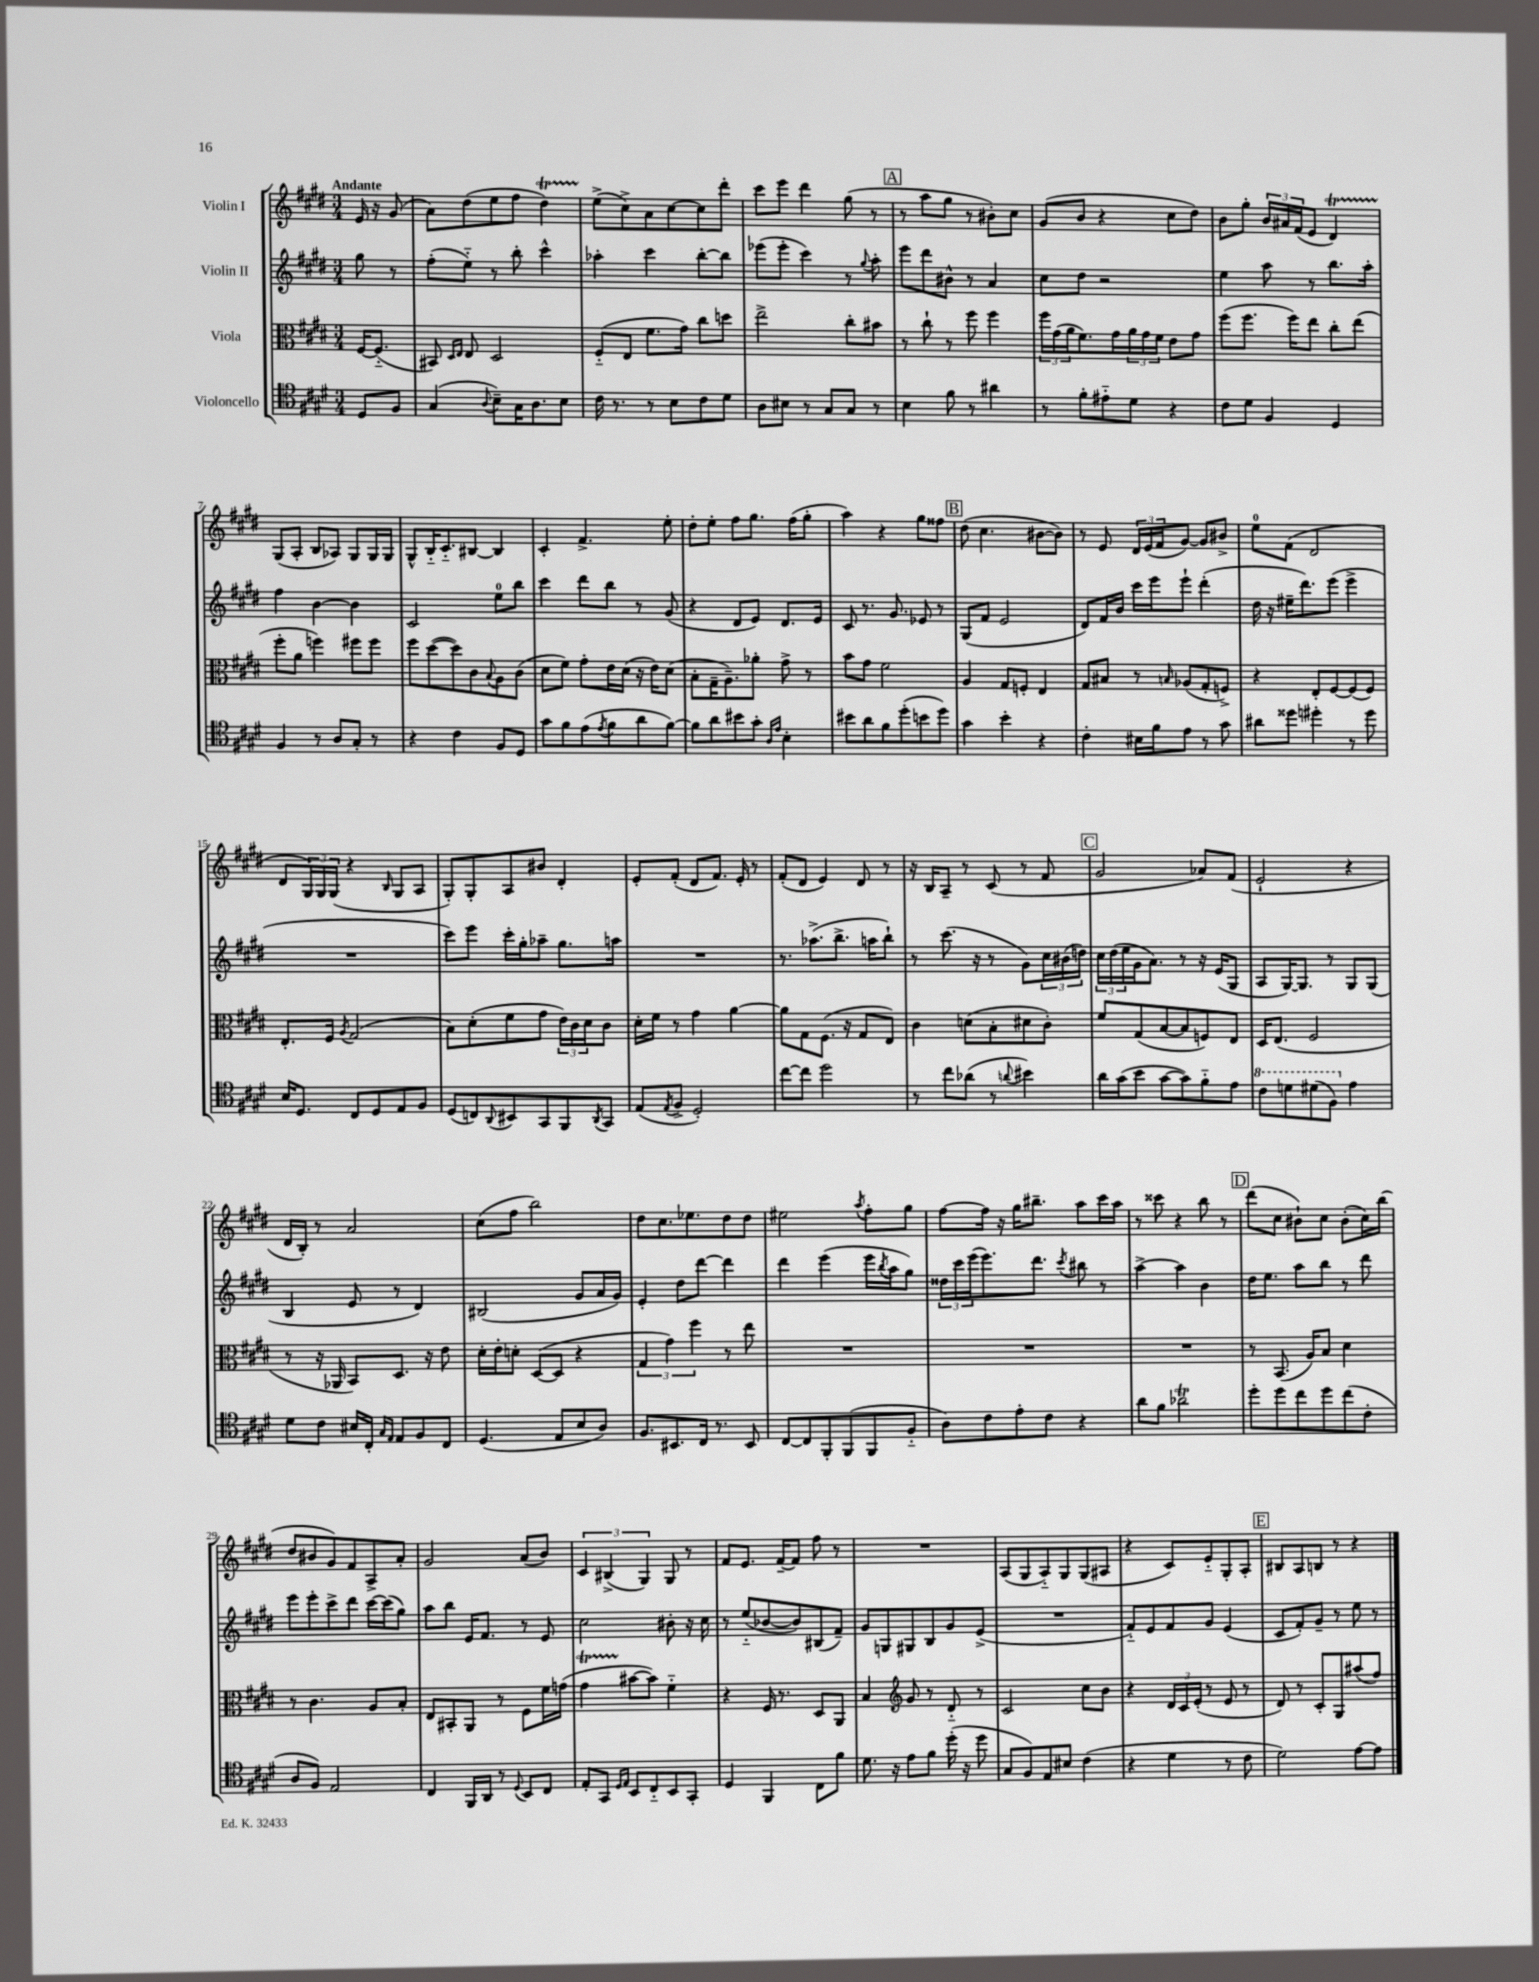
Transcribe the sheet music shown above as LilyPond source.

<<
\new StaffGroup <<
\new Staff = "s0" \with { instrumentName = "Violin I" } {
    \clef treble \key e \major \numericTimeSignature \time 3/4 \partial 4 \tempo "Andante"
    e'16 r16 gis'8( |
    a'8) dis''8( e''8 fis''8 dis''4\startTrillSpan) |
    e''8->\stopTrillSpan( cis''8->) a'8 cis''8~ cis''8 dis'''8-. |
    cis'''8 e'''8 dis'''4 gis''8( r8 |
    \mark \markup { \box "A" } r8 a''8 gis''8 r8 bis'8-.) cis''8 |
    gis'8( b'8 r4 cis''8 dis''8) |
    b'8 gis''8-. \tuplet 3/2 { b'16 ais'16 fis'16( } e'8 dis'4\startTrillSpan) |
    gis8\stopTrillSpan( a8-. b8 aes8) gis8 gis16 gis16 |
    gis8-^ b16-_ cis'8.-_ bis8~ bis4 |
    cis'4-. fis'4.-> e''8-. |
    dis''8-. e''8-. fis''8 gis''8. fis''16( gis''8-. |
    a''4) r4 gis''8 fisis''8 |
    \mark \markup { \box "B" } dis''8( cis''4. bis'8~ bis'8) |
    r8 e'8 \tuplet 3/2 { dis'16 e'16( fis'16 } gis'8~) gis'8 bis'8-> |
    e''8-0 fis'8( dis'2 |
    dis'8 \tuplet 3/2 { gis16) gis16 gis16( } r4 \grace { b16 } gis8 a8 |
    gis8-.) gis8-. a8 bis'8 dis'4-. |
    e'8-. fis'8-.( dis'8 fis'8.) e'16-. r8 |
    fis'8-.( dis'8 e'4) dis'8 r8 |
    r16 b16 a8-- r8 cis'8( r8 fis'8 |
    \mark \markup { \box "C" } gis'2 aes'8) fis'8( |
    e'2-! r4 |
    dis'16 b16-.) r8 a'2 |
    cis''8( fis''8 b''2) |
    dis''8 cis''8. ees''8. dis''8 dis''8 |
    eis''2 \acciaccatura { a''8 } fis''8-. gis''8 |
    fis''8~ fis''16 r16 gis''16 bis''8.-- a''8 cis'''16 a''16 |
    r8 cisis'''8 r4 b''8 r8 |
    \mark \markup { \box "D" } dis'''8( cis''8 bis'8-!) cis''8 bis'8-.( cis''16) b''16( |
    dis''8 bis'8 gis'8) fis'8 a8-> a'8-. |
    gis'2 a'8( b'8) |
    \tuplet 3/2 { cis'4 bis4->( gis4) } gis8 r8 |
    fis'8 e'8. fis'16~-- fis'8 fis''8 r8 |
    R2. |
    a8( gis8 a8-_) gis8 gis8( ais8 |
    r4 cis'8) e'8-_ gis8-. a8-. |
    \mark \markup { \box "E" } bis8 a8 b8 r8 r4 \bar "|." |
}
\new Staff = "s1" \with { instrumentName = "Violin II" } {
    \clef treble \key e \major \numericTimeSignature \time 3/4 \partial 4
    gis''8 r8 |
    fis''8-.( e''8-_) r8 b''8-. cis'''4-^ |
    aes''4-. cis'''4 b''8~-. b''8 |
    ees'''8( ees'''8-. cis'''4) r8 \appoggiatura { gis''8 } a''8-. |
    \mark \markup { \box "A" } e'''8 dis'''8 bis'8-^ r8 a'4 |
    cis''8 dis''8 r2 |
    e''4 a''8 r8 b''8. a''16-. |
    fis''4 b'4~ b'4 |
    cis'2 e''8-0 b''8 |
    cis'''4 dis'''8 b''8 r8 gis'8( |
    r4 dis'8 e'8) dis'8. e'16 |
    cis'8 r8. gis'8. ees'8 r8 |
    \mark \markup { \box "B" } gis8( fis'8 e'2 |
    dis'8) fis'16 b'16 cis'''16 e'''16 e'''8-! dis'''4-.( |
    dis''16 r16 eis''16-- dis'''8.) e'''8( e'''4-> |
    R2. |
    cis'''8) e'''8 cis'''16-. gis''16-. aes''8-- gis''8. a''16 |
    R2. |
    r8. aes''8.->( b''8.-> a''16 b''8-!) |
    r8 cis'''8.( r16 r8 gis'8) \tuplet 3/2 { cis''16 bis'16( d''16) } |
    \mark \markup { \box "C" } \tuplet 3/2 { cis''16 dis''16( e''16 } gis'16 a'8.) r8 r16 e'16( gis8 |
    a8 gis16~) gis8. r8 gis8 gis8( |
    b4 e'8 r8 dis'4) |
    bis2( gis'8 a'16 gis'16) |
    e'4-. dis''8 dis'''8~ dis'''4 |
    dis'''4 e'''4( e'''16 \acciaccatura { b''8 } a''16 gis''8) |
    \tuplet 3/2 { disis''16 cis'''16 e'''16( } e'''8.) dis'''8. \acciaccatura { cis'''8 } bis''8 r8 |
    a''4~-> a''4 b'4 |
    \mark \markup { \box "D" } dis''16 e''8. a''8 b''8 r8 dis'''8 |
    e'''8 e'''8-. cis'''8-> dis'''8 cis'''16~ cis'''16( gis''8) |
    a''8 b''8 e'16 fis'8. r8 e'8 |
    cis''2 bis'8-. r16 cis''16 |
    r8 e''8-_( bes'8~ bes'8) bis8( fis'8--) |
    gis'8 g8 gis8 b8 gis'8 e'8->( |
    R2. |
    fis'8-_) e'8 fis'8 gis'8 e'4( |
    \mark \markup { \box "E" } cis'8 fis'8-.) gis'8-- r8 e''8 r8 \bar "|." |
}
\new Staff = "s2" \with { instrumentName = "Viola" } {
    \clef alto \key e \major \numericTimeSignature \time 3/4 \partial 4
    fis16~ fis8.-_( |
    bis,8) \grace { dis16 e16 } e8 dis2 |
    fis8-_( e8 fis'8. gis'16) cis''8 d''8 |
    e''2-> cis''8-. bis'8 |
    \mark \markup { \box "A" } r8 cis''8-! r8 fis''8 fis''4 |
    \tuplet 3/2 { fis''16 gis'16( a'16 } fis'8.) gis'16 \tuplet 3/2 { a'16 gis'16 fis'16 } e'8 gis'8 |
    fis''8( fis''8. fis''16) e''8 cis''8-. e''8( |
    fis''8-. a'8 f''4) fis''8 fis''8 |
    fis''8 dis''8~( dis''8) cis'8 \appoggiatura { b8 } a8 cis'8( |
    dis'8 fis'8) gis'8-. e'16 dis'16( r16 e'16) dis'8( |
    b8-. gis16-- a8.--) aes'8-. gis'8-> r8 |
    b'8 gis'8 fis'2 |
    \mark \markup { \box "B" } a4 gis8 f8-. e4 |
    gis8 bis8 r8 \grace { b16 } aes8( gis8-. f8->) |
    r4 e8-. fis8~ fis8( fis8) |
    e8.-. fis16 \acciaccatura { a8 } gis2( |
    b8) dis'8-.( fis'8 gis'8 \tuplet 3/2 { e'16) cis'16 dis'16 } cis'8 |
    dis'16-. fis'16 r8 gis'4 a'4~ |
    a'8 gis8 fis8.( r16 gis8 e8) |
    cis'4 d'8( b8-. dis'8 cis'8-.) |
    \mark \markup { \box "C" } fis'8 gis8( b8~ b8 f8) e8 |
    dis16 e8.( fis2 |
    r8 r16 aes,16 b,8) dis8. r16 e'8 |
    dis'16-. e'16-. d'8-. dis8~( dis8 r4 |
    \tuplet 3/2 { gis4 gis'4) fis''4 } r8 e''8 |
    R2. |
    R2. |
    R2. |
    \mark \markup { \box "D" } r8 b,8.( a16) b8 dis'4 |
    r8 cis'4. a8 b8-. |
    e8 bis,8-. a,8 r8 fis8 fis'16 g'16( |
    gis'4\startTrillSpan bis'8~\stopTrillSpan bis'8) fis'4-_ |
    r4 fis16 r8. dis8 a,8 |
    b4 \clef treble gis'8 r8 dis'8-_ r8 |
    cis'2 cis''8 b'8 |
    r4 \tuplet 3/2 { dis'16 cis'16 e'16-.( } r8 e'8 r8 |
    \mark \markup { \box "E" } dis'8) r8 cis'8-. gis8 ais''8( fis''8) \bar "|." |
}
\new Staff = "s3" \with { instrumentName = "Violoncello" } {
    \clef tenor \key e \major \numericTimeSignature \time 3/4 \partial 4
    dis8 fis8 |
    gis4( \appoggiatura { a8 } b8--) gis16 a8. b8 |
    cis'16 r8. r8 b8 cis'8 dis'8 |
    a8 bis8 r8 gis8 gis8 r8 |
    \mark \markup { \box "A" } b4 fis'8 r8 ais'4 |
    r8 fis'8-. eis'8-_ dis'8 r4 |
    cis'8 dis'8 fis4 dis4 |
    fis4 r8 a8 gis8-. r8 |
    r4 cis'4 fis8 dis8 |
    gis'8 fis'8 e'8( \acciaccatura { e'8 } fis'8 a'8 fis'8~) |
    fis'8 a'8 bis'8 gis'8-. \grace { a16 e'16 } b4-. |
    bis'8 a'8 fis'8 dis''8-.( b'8 dis''8) |
    \mark \markup { \box "B" } gis'4 b'4-. r4 |
    cis'4-. bis16 fis'16 e'8 r8 gis'8 |
    ais'8 disis''8 dis''4-. r8 dis''8 |
    b16 dis8. cis8 dis8 e8 fis8 |
    dis8( c8) \appoggiatura { a,8 } bis,8 gis,8 fis,8 \acciaccatura { a,8 } gis,8 |
    e8( \acciaccatura { e8 } fis8-> dis2-.) |
    cis''8~ cis''8 dis''2 |
    r8 cis''8 aes'8( r8 \appoggiatura { a'8 } bis'4) |
    \mark \markup { \box "C" } a'16 gis'16( b'8 gis'8~ gis'8) fis'8-_ e'8 |
    \ottava #1 cis''8 d''8 dis''8( fis'8) \ottava #0 e'4 |
    dis'8 cis'8 bis16 cis16-. \grace { gis16 e16 } e8 fis8 cis8 |
    dis4.( e8 b8 a8) |
    fis8. bis,8. cis16 r8. bis,8 |
    cis8~ cis8 fis,8-. fis,8( fis,8 fis8-_ |
    a8) cis'8 e'8-. cis'8 r4 |
    a'8 fis'8 aes'2\trill |
    \mark \markup { \box "D" } dis''8-. dis''8 cis''8 dis''8 cis''8( cis'8-. |
    a8 fis8) e2 |
    cis4 fis,16 a,16 r8 \appoggiatura { dis8 } b,8 cis8 |
    e8-. gis,8 \grace { dis16 e16 } b,8 cis8-_ b,8 gis,8-. |
    dis4 fis,4 cis8 fis'8 |
    dis'8. r16 e'8 fis'8 dis''16-.( r16 dis''8 |
    gis8 fis8) e8 bis8 cis'4( |
    r4 dis'4 r8 cis'8 |
    \mark \markup { \box "E" } dis'2) e'8~ e'8 \bar "|." |
}
>>
>>
